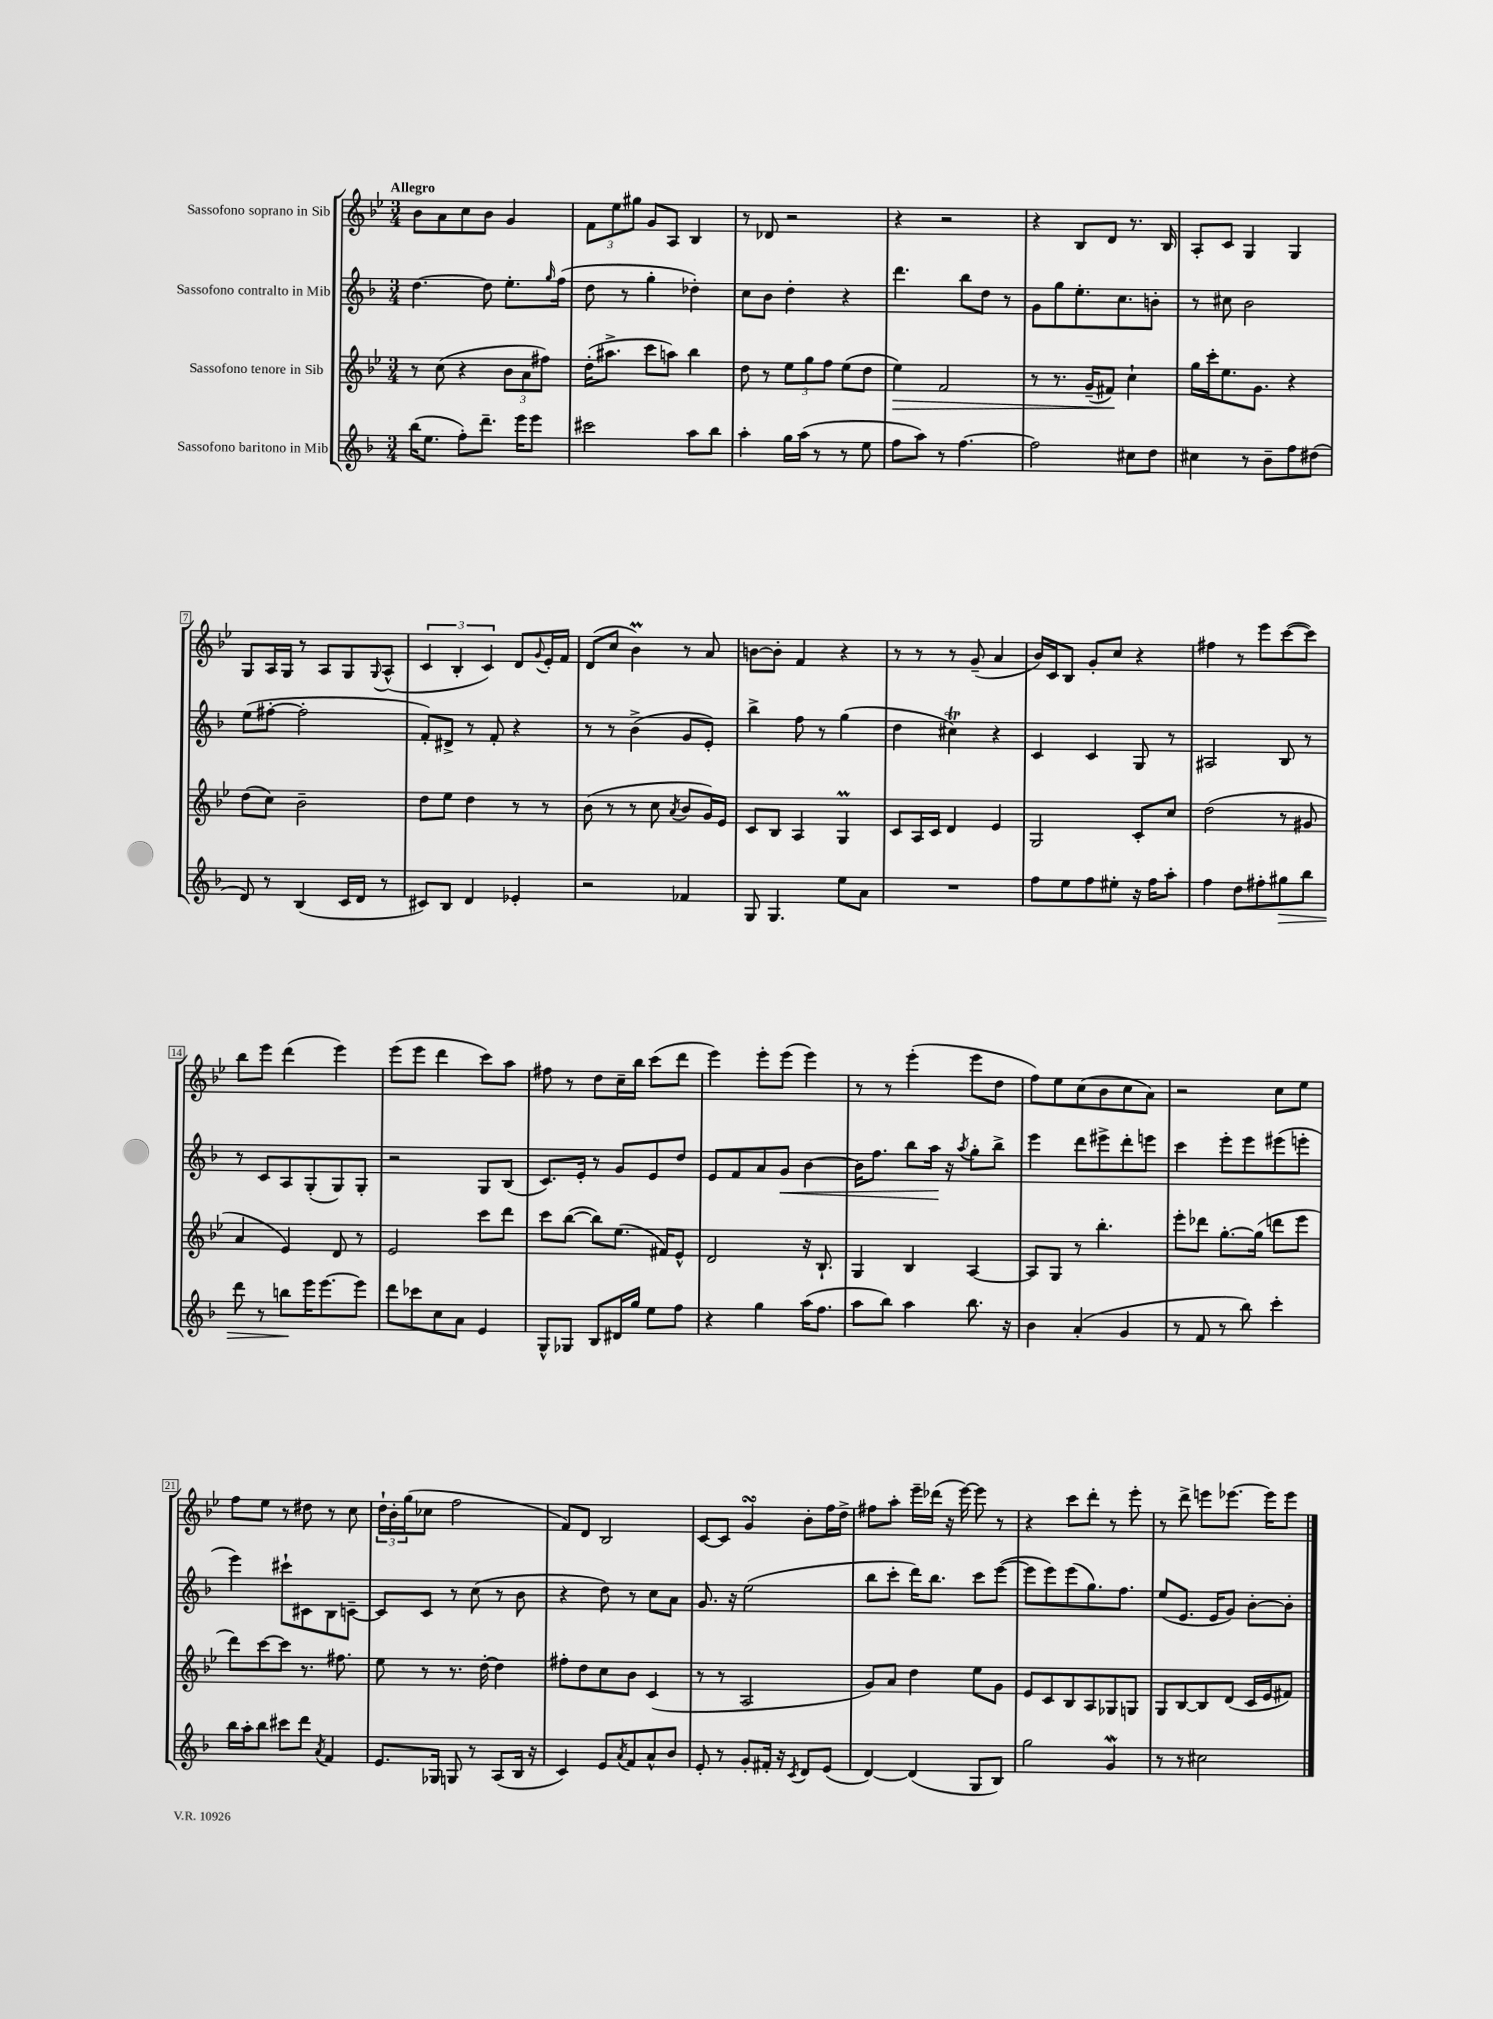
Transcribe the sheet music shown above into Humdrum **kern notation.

**kern	**dynam	**kern	**dynam	**kern	**dynam	**kern
*part4	*part4	*part3	*part3	*part2	*part2	*part1
*staff4	*staff4	*staff3	*staff3	*staff2	*staff2	*staff1
*I"Sassofono baritono in Mib	*	*I"Sassofono tenore in Sib	*	*I"Sassofono contralto in Mib	*	*I"Sassofono soprano in Sib
*clefG2	*	*clefG2	*	*clefG2	*	*clefG2
*k[b-]	*	*k[b-e-]	*	*k[b-]	*	*k[b-e-]
*M3/4	*	*M3/4	*	*M3/4	*	*M3/4
=1	=1	=1	=1	=1	=1	=1
!	!	!	!	!	!	!LO:TX:a:B:t=Allegro
(16bb-\KL	.	8r	.	[4.dd\	.	8b-\L
8.ee\J	.	.	.	.	.	.
.	.	(8cc\	.	.	.	8a\
8ff'\L)	.	4r	.	.	.	8cc\
8.ddd~\J	.	.	.	8dd\]	.	8b-\J
.	.	12b-\L	.	8.ee'\L	.	4g/
16eee\KL	.	.	.	.	.	.
.	.	12a\	.	.	.	.
8eee\J	.	.	.	.	.	.
.	.	12ff#X\J)	.	.	.	.
.	.	.	.	16qqgg/	.	.
.	.	.	.	(16ff\Jk	.	.
=2	=2	=2	=2	=2	=2	=2
2ccc#X\	.	(16dd'\KL	.	8dd\	.	12f\L
.	.	8.aa#X^\J	.	.	.	.
.	.	.	.	.	.	12ee-\
.	.	.	.	8r	.	.
.	.	.	.	.	.	12gg#X\J
.	.	8ccc\L	.	4gg'\	.	8g/L
.	.	8aan\J)	.	.	.	8A/J
8aa\L	.	4bb-\	.	4dd-X'\)	.	4B-/
8bb-\J	.	.	.	.	.	.
=3	=3	=3	=3	=3	=3	=3
4aa'\	.	8dd\	.	8cc\L	.	8r
.	.	8r	.	8b-\J	.	8d-X/
16gg\LL	.	12ee-\L	.	4dd'\	.	2r
(16aa\JJ	.	.	.	.	.	.
.	.	12gg\	.	.	.	.
8r	.	.	.	.	.	.
.	.	12ff\J	.	.	.	.
8r	.	(8ee-\L	.	4r	.	.
8ee\	.	8dd\J	.	.	.	.
=4	=4	=4	=4	=4	=4	=4
!	!	!	!LO:HP:b	!	!	!
8ff\L	.	4ee-\)	>	4.ddd\	.	4r
8aa\J)	.	.	.	.	.	.
8r	.	2f/	.	.	.	2r
[4.ff\	.	.	.	8bb-\L	.	.
.	.	.	.	8dd\J	.	.
.	.	.	.	8r	.	.
=5	=5	=5	=5	=5	=5	=5
2ff\]	.	8r	.	8g\L	.	4r
.	.	8.r	.	8gg\	.	.
.	.	.	.	8.ee'\	.	8B-/L
.	.	(16g~/KL	.	.	.	.
.	.	8f#X/J)	.	.	.	8d/J
.	.	.	.	8.cc\	.	.
8cc#X\L	.	4cc`\	]	.	.	8.r
8dd\J	.	.	.	8bn'\J	.	.
.	.	.	.	.	.	16B-/
=6	=6	=6	=6	=6	=6	=6
4cc#X\	.	16gg\LL	.	8r	.	8A'/L
.	.	16ccc'\J	.	.	.	.
.	.	8.ee-\	.	8cc#X\	.	8c/J
8r	.	.	.	2b-\	.	4G/
.	.	8.g\J	.	.	.	.
8b-~\L	.	.	.	.	.	.
8ff\	.	4r	.	.	.	4G/
(8dd#X\J	.	.	.	.	.	.
!!LO:LB:g=z
=7	=7	=7	=7	=7	=7	=7
8d/)	.	(8dd\L	.	(8ee\L	.	8G/L
8r	.	8cc\J)	.	[8ff#X'\J	.	16A/L
.	.	.	.	.	.	16G/JJ
(4B-/	.	2b-~\	.	2ff#'\]	.	8r
.	.	.	.	.	.	8A/L
16c/LL	.	.	.	.	.	8G/
16d/JJ	.	.	.	.	.	.
.	.	.	.	.	.	8qqG/
8r	.	.	.	.	.	(8A^^/J
=8	=8	=8	=8	=8	=8	=8
8c#X/L)	.	8dd\L	.	8f'/L)	.	6c/
8B-/J	.	8ee-\J	.	8d#X^/J	.	.
.	.	.	.	.	.	6B-'/
4d/	.	4dd\	.	8r	.	.
.	.	.	.	.	.	6c/)
.	.	.	.	8f'/	.	.
4e-X'/	.	8r	.	4r	.	8d/L
.	.	.	.	.	.	8qqg/
.	.	8r	.	.	.	16e-'/L
.	.	.	.	.	.	16f/JJ
=9	=9	=9	=9	=9	=9	=9
2r	.	(8b-\	.	8r	.	(8d/L
.	.	8r	.	8r	.	8cc/J
.	.	8r	.	(4b-^\	.	4b-M\)
.	.	8cc\	.	.	.	.
.	.	8qa/	.	.	.	.
4f-X/	.	8b-/L	.	8g/L	.	8r
.	.	16g/L)	.	8e'/J)	.	8a/
.	.	16e-/JJ	.	.	.	.
=10	=10	=10	=10	=10	=10	=10
8G/	.	8c/L	.	4bb-^\	.	[8bn\L
4.G/	.	8B-/J	.	.	.	8b'\J]
.	.	4A/	.	8ff\	.	4f/
.	.	.	.	8r	.	.
8ee\L	.	4GM/	.	(4gg\	.	4r
8a\J	.	.	.	.	.	.
=11	=11	=11	=11	=11	=11	=11
2.r	.	8c/L	.	4dd\	.	8r
.	.	16A/L	.	.	.	8r
.	.	16c/JJ	.	.	.	.
.	.	4d/	.	4cc#Xt\)	.	8r
.	.	.	.	.	.	(8g~/
.	.	4e-/	.	4r	.	4a/
=12	=12	=12	=12	=12	=12	=12
8ff\L	.	2G/	.	4c/	.	16b-/LL)
.	.	.	.	.	.	16c/J
8ee\	.	.	.	.	.	8B-/J
8ff\	.	.	.	4c/	.	8g'/L
8ee#X'\J	.	.	.	.	.	8cc/J
16r	.	8c'/L	.	8G/	.	4r
16ff\KL	.	.	.	.	.	.
8aa'\J	.	8cc/J	.	8r	.	.
=13	=13	=13	=13	=13	=13	=13
4ff\	.	(2dd\	.	2A#X/	.	4ff#X\
8dd\L	.	.	.	.	.	8r
8ff#X'\	.	.	.	.	.	8eee-\L
!	!LO:HP:b	!	!	!	!	!
8gg#X\	>	8r	.	8B-/	.	([8ccc\
8bb-\J	.	8g#X/	.	8r	.	8ccc\J])
!!LO:LB:g=z
=14	=14	=14	=14	=14	=14	=14
8ddd\	.	4a/	.	8r	.	8bb-\L
8r	.	.	.	8c/L	.	8eee-\J
8bbn\L	.	4e-/)	.	8A/	.	(4ddd\
16eee\K	]	.	.	(8G'/	.	.
[8.eee\	.	.	.	.	.	.
.	.	8d/	.	8G/)	.	4eee-\)
8eee\J]	.	8r	.	8G'/J	.	.
=15	=15	=15	=15	=15	=15	=15
8ddd\L	.	2e-/	.	2r	.	(8eee-\L
8ccc-X\	.	.	.	.	.	8eee-\J
8cc\	.	.	.	.	.	4ddd\
8a\J	.	.	.	.	.	.
4e/	.	8ccc\L	.	8G/L	.	8ccc\L)
.	.	8ddd\J	.	(8B-/J	.	8aa\J
=16	=16	=16	=16	=16	=16	=16
8G^^/L	.	8ccc\L	.	8.c/L)	.	8ff#X\
8G-X/J	.	([8bb-\J	.	.	.	8r
.	.	.	.	16e'/Jk	.	.
8B-/L	.	8bb-\L])	.	8r	.	8dd\L
16d#X/L	.	(8.ee-\J	.	8g/L	.	16cc~\L
16gg/JJ	.	.	.	.	.	16bb-\JJ
8ee\L	.	.	.	8e/	.	(8ccc\L
.	.	16f#X/KL)	.	.	.	.
8ff\J	.	8e-^^/J	.	8dd/J	.	8ddd\J
=17	=17	=17	=17	=17	=17	=17
4r	.	2d/	.	8e/L	.	4eee-\)
.	.	.	.	8f/	.	.
4gg\	.	.	.	8a/	.	8eee-'\L
!	!	!	!	!	!LO:HP:b	!
.	.	.	.	8g/J	<	(8eee-\J
(16aa\KL	.	16r	.	[4b-\	.	4eee-\)
8.ff\J	.	8.B-`/	.	.	.	.
=18	=18	=18	=18	=18	=18	=18
8aa\L	.	4G/	.	16b-\KL]	.	8r
.	.	.	.	8.ff\J	.	.
8bb-\J)	.	.	.	.	.	8r
4aa\	.	4B-/	.	8bb-\L	.	(4eee-'\
.	.	.	.	16aa\Jk	.	.
.	.	.	.	16r	[	.
.	.	.	.	8qaa/	.	.
8.bb-\	.	[4A/	.	8gg'\L	.	8eee-\L
.	.	.	.	8bb-^\J	.	8dd\J
16r	.	.	.	.	.	.
=19	=19	=19	=19	=19	=19	=19
4b-\	.	8A/L]	.	4eee\	.	8ff\L)
.	.	8G/J	.	.	.	8ee-\
(4a'/	.	8r	.	8ddd\L	.	(8cc\
.	.	4.bb-'\	.	8eee#X^\	.	8b-\
4g/	.	.	.	8ddd'\	.	8cc\
.	.	.	.	8eeen\J	.	8a\J)
=20	=20	=20	=20	=20	=20	=20
8r	.	8eee-'\L	.	4ccc\	.	2r
8f/	.	8ddd-X\J	.	.	.	.
8r	.	[8.gg'\L	.	8eee'\L	.	.
8bb-\)	.	.	.	8eee\	.	.
.	.	(16gg\Jk]	.	.	.	.
4ccc'\	.	8dddn\L	.	(8eee#X\	.	8cc\L
.	.	8eee-\J	.	8eeen'\J	.	8ee-\J
!!LO:LB:g=z
=21	=21	=21	=21	=21	=21	=21
16bb-\LL	.	8ddd\L)	.	4eee\)	.	8ff\L
16aa'\J	.	.	.	.	.	.
8bb-\J	.	[8ccc\	.	.	.	8ee-\J
8ccc#X\L	.	8ccc\J]	.	8ccc#X`\L	.	8r
8ddd\J	.	8.r	.	8c#X\	.	8dd#X\
8qa/	.	.	.	.	.	.
4f/	.	.	.	8B-\	.	8r
.	.	8.ff#X\	.	.	.	.
.	.	.	.	[8cn~\J	.	8cc\
=22	=22	=22	=22	=22	=22	=22
8.e/L	.	8ee-\	.	8c/L]	.	24dd`\LL
.	.	.	.	.	.	24b-'\
.	.	.	.	.	.	(24gg\J
.	.	8r	.	8c/J	.	8cc-X\J
16G-X/Jk	.	.	.	.	.	.
8Gn/	.	8.r	.	8r	.	2ff\
8r	.	.	.	(8cc\	.	.
.	.	[16dd'\	.	.	.	.
(8A/L	.	4dd\]	.	8r	.	.
16B-/Jk	.	.	.	8b-\	.	.
16r	.	.	.	.	.	.
=23	=23	=23	=23	=23	=23	=23
4c/)	.	8ff#X'\L	.	4r	.	8f/L)
.	.	8dd\	.	.	.	8d/J
8e/L	.	8cc\	.	8dd\)	.	2B-/
8qa/	.	.	.	.	.	.
8f/	.	8b-\J	.	8r	.	.
8a^^/	.	(4c/	.	8cc\L	.	.
8b-/J	.	.	.	8a\J	.	.
=24	=24	=24	=24	=24	=24	=24
8e'/	.	8r	.	8.g/	.	[8c/L
8r	.	8r	.	.	.	8c/J]
.	.	.	.	16r	.	.
8g'/L	.	2A/	.	(2ee\	.	4gsSSS/
16f#X'/Jk	.	.	.	.	.	.
16r	.	.	.	.	.	.
8qc/	.	.	.	.	.	.
8d/L	.	.	.	.	.	8b-'\L
(8e/J	.	.	.	.	.	16ff\L
.	.	.	.	.	.	16dd^\JJ
=25	=25	=25	=25	=25	=25	=25
[4d/)	.	8g/L)	.	8bb-\L	.	8ff#X\L
.	.	8a/J	.	8ccc'\J	.	8aa'\J
(4d/]	.	4dd\	.	16ddd\KL)	.	16eee-~\LL
.	.	.	.	8.bb-\J	.	(16ddd-X\JJ
.	.	.	.	.	.	16r
.	.	.	.	.	.	[16eee-\)
8G/L	.	8ee-\L	.	8ccc\L	.	8eee-\]
8B-/J)	.	8g\J	.	([8eee\J	.	8r
=26	=26	=26	=26	=26	=26	=26
2gg\	.	8e-/L	.	8eee\L]	.	4r
.	.	8c/	.	8eee\)	.	.
.	.	8B-/	.	(8eee\	.	8ccc\L
.	.	8A/	.	8.gg\)	.	8ddd'\J
4gW/	.	8G-X/	.	.	.	8r
.	.	.	.	8.ff\J	.	.
.	.	8Gn/J	.	.	.	8eee-'\
=27	=27	=27	=27	=27	=27	=27
8r	.	8G/L	.	(8ee/L	.	8r
8r	.	[8B-/	.	8.e/J	.	8ddd^\
2cc#X\	.	8B-/]	.	.	.	8eeen\L
.	.	.	.	16e/KL	.	.
.	.	(8d/J	.	8g/J)	.	[8.eee-X\J
.	.	16c/LL	.	[8b-'\L	.	.
.	.	16e-/J	.	.	.	16eee-\KL]
.	.	8f#X/J)	.	8b-'\J]	.	8eee-\J
==	==	==	==	==	==	==
*-	*-	*-	*-	*-	*-	*-
